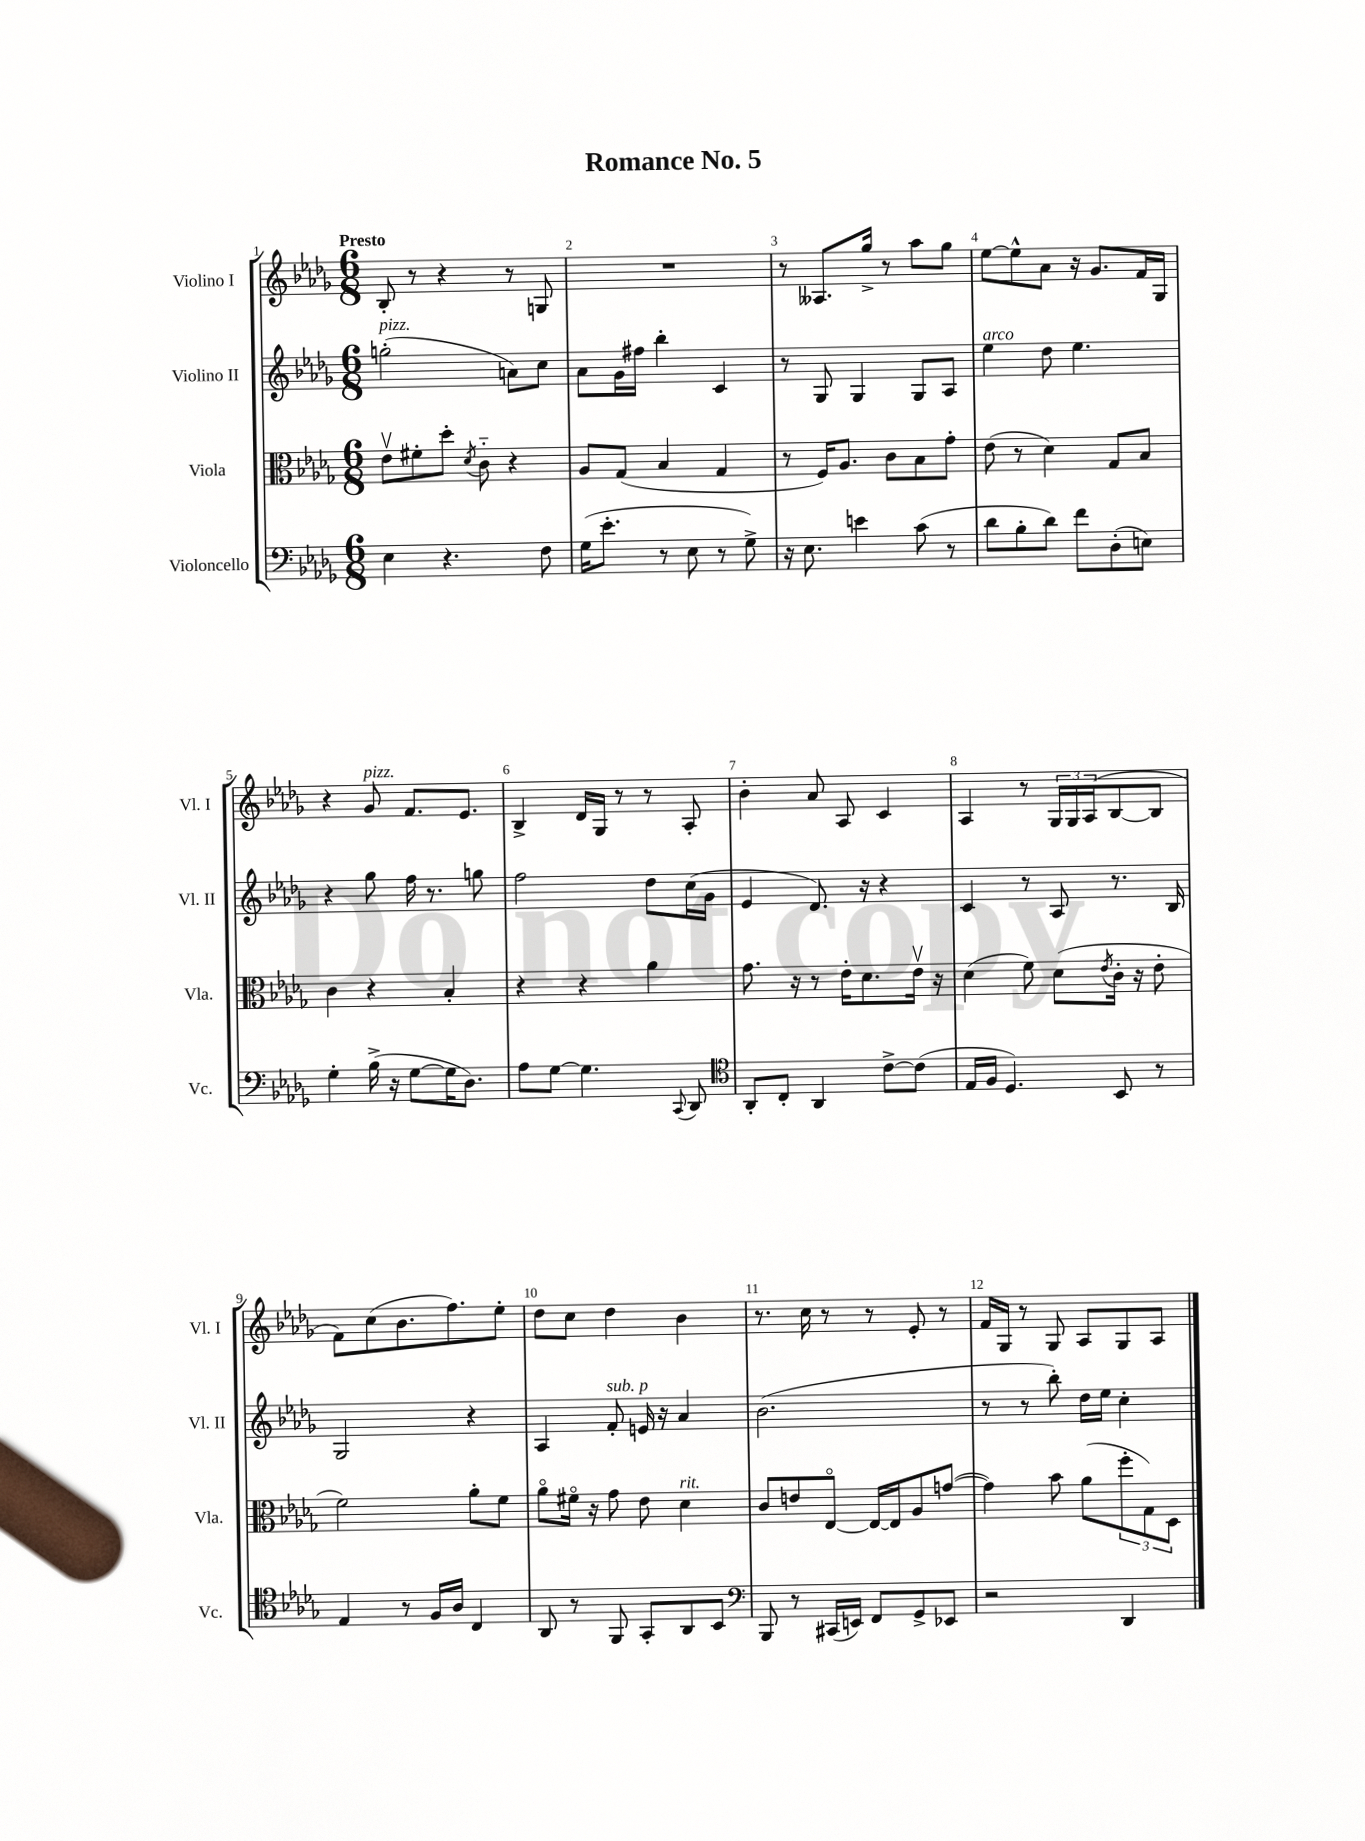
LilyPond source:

\header { title = "Romance No. 5" }
<<
\new StaffGroup <<
\new Staff = "s0" \with { instrumentName = "Violino I" shortInstrumentName = "Vl. I" } {
    \clef treble \key des \major \numericTimeSignature \time 6/8 \tempo "Presto"
    bes8-. r8 r4 r8 g8 |
    R2. |
    r8 aeses8. ges''16-> r8 aes''8 ges''8 |
    ees''8~ ees''8-^ aes'8 r16 ges'8. f'16 ges16 |
    r4 ges'8^\markup { \italic "pizz." } f'8. ees'8. |
    bes4-> des'16 ges16 r8 r8 aes8-. |
    bes'4-. aes'8 aes8 c'4 |
    aes4 r8 \tuplet 3/2 { ges16 ges16 aes16( } bes8~ bes8 |
    f'8) c''8( bes'8. f''8.) ees''8-. |
    des''8 c''8 des''4 bes'4 |
    r8. c''16 r8 r8 ees'8-. r8 |
    f'16 ges16 r8 ges8 aes8 ges8 aes8 \bar "|." |
}
\new Staff = "s1" \with { instrumentName = "Violino II" shortInstrumentName = "Vl. II" } {
    \clef treble \key des \major \numericTimeSignature \time 6/8
    g''2-.^\markup { \italic "pizz." }( a'8) c''8 |
    aes'8 ges'16 fis''16 bes''4-. c'4 |
    r8 ges8 ges4 ges8 aes8 |
    ees''4^\markup { \italic "arco" } des''8 ees''4. |
    r4 ges''8 f''16 r8. g''8 |
    f''2 des''8 c''16( ges'16 |
    ees'4 des'8.) r16 r4 |
    c'4 r8 aes8 r8. bes16 |
    ges2 r4 |
    aes4 f'8-.^\markup { \italic "sub. p" } e'16 r16 aes'4 |
    bes'2.( |
    r8 r8 bes''8-.) des''16 ees''16 c''4-. \bar "|." |
}
\new Staff = "s2" \with { instrumentName = "Viola" shortInstrumentName = "Vla." } {
    \clef alto \key des \major \numericTimeSignature \time 6/8
    ees'8\upbow fis'8-. des''8-. \acciaccatura { des'8 } c'8-_ r4 |
    aes8 ges8( bes4 ges4 |
    r8 f16) aes8. c'8 bes8 ges'8-. |
    ees'8( r8 des'4) ges8 bes8 |
    c'4 r4 bes4-. |
    r4 r4 aes'4 |
    ges'8. r16 r8 ees'16-. des'8. ees'16\upbow r16 |
    des'4( f'8) des'8( \acciaccatura { ees'8 } c'16-. r16 ees'8-. |
    f'2) aes'8-. f'8 |
    aes'8\flageolet fis'16\flageolet r16 ges'8 ees'8 des'4^\markup { \italic "rit." } |
    c'8 e'8 ees8~\flageolet ees16~ ees16 aes8 g'8~( |
    g'4) bes'8 aes'8( \tuplet 3/2 { f''8-. ges8) des8 } \bar "|." |
}
\new Staff = "s3" \with { instrumentName = "Violoncello" shortInstrumentName = "Vc." } {
    \clef bass \key des \major \numericTimeSignature \time 6/8
    ees4 r4. f8 |
    ges16( ees'8.-. r8 ees8 r8 ges8->) |
    r16 ees8. e'4 c'8( r8 |
    des'8 bes8-. des'8) f'8 des8-.( e8) |
    ges4-. bes16->( r16 ges8~ ges16 des8.) |
    aes8 ges8~ ges4. \appoggiatura { c,8 } des,8 |
    \clef tenor aes,8-. c8-. aes,4 c'8~-> c'8( |
    ees16 f16 des4.) bes,8 r8 |
    ees4 r8 f16 aes16 c4 |
    aes,8 r8 f,8 ges,8-. aes,8 bes,8 |
    \clef bass bes,,8 r8 cis,16( e,16) f,8 ges,8-> ees,8 |
    r2 des,4 \bar "|." |
}
>>
>>
\layout { \context { \Score \override BarNumber.break-visibility = ##(#f #t #t) barNumberVisibility = #all-bar-numbers-visible } }
